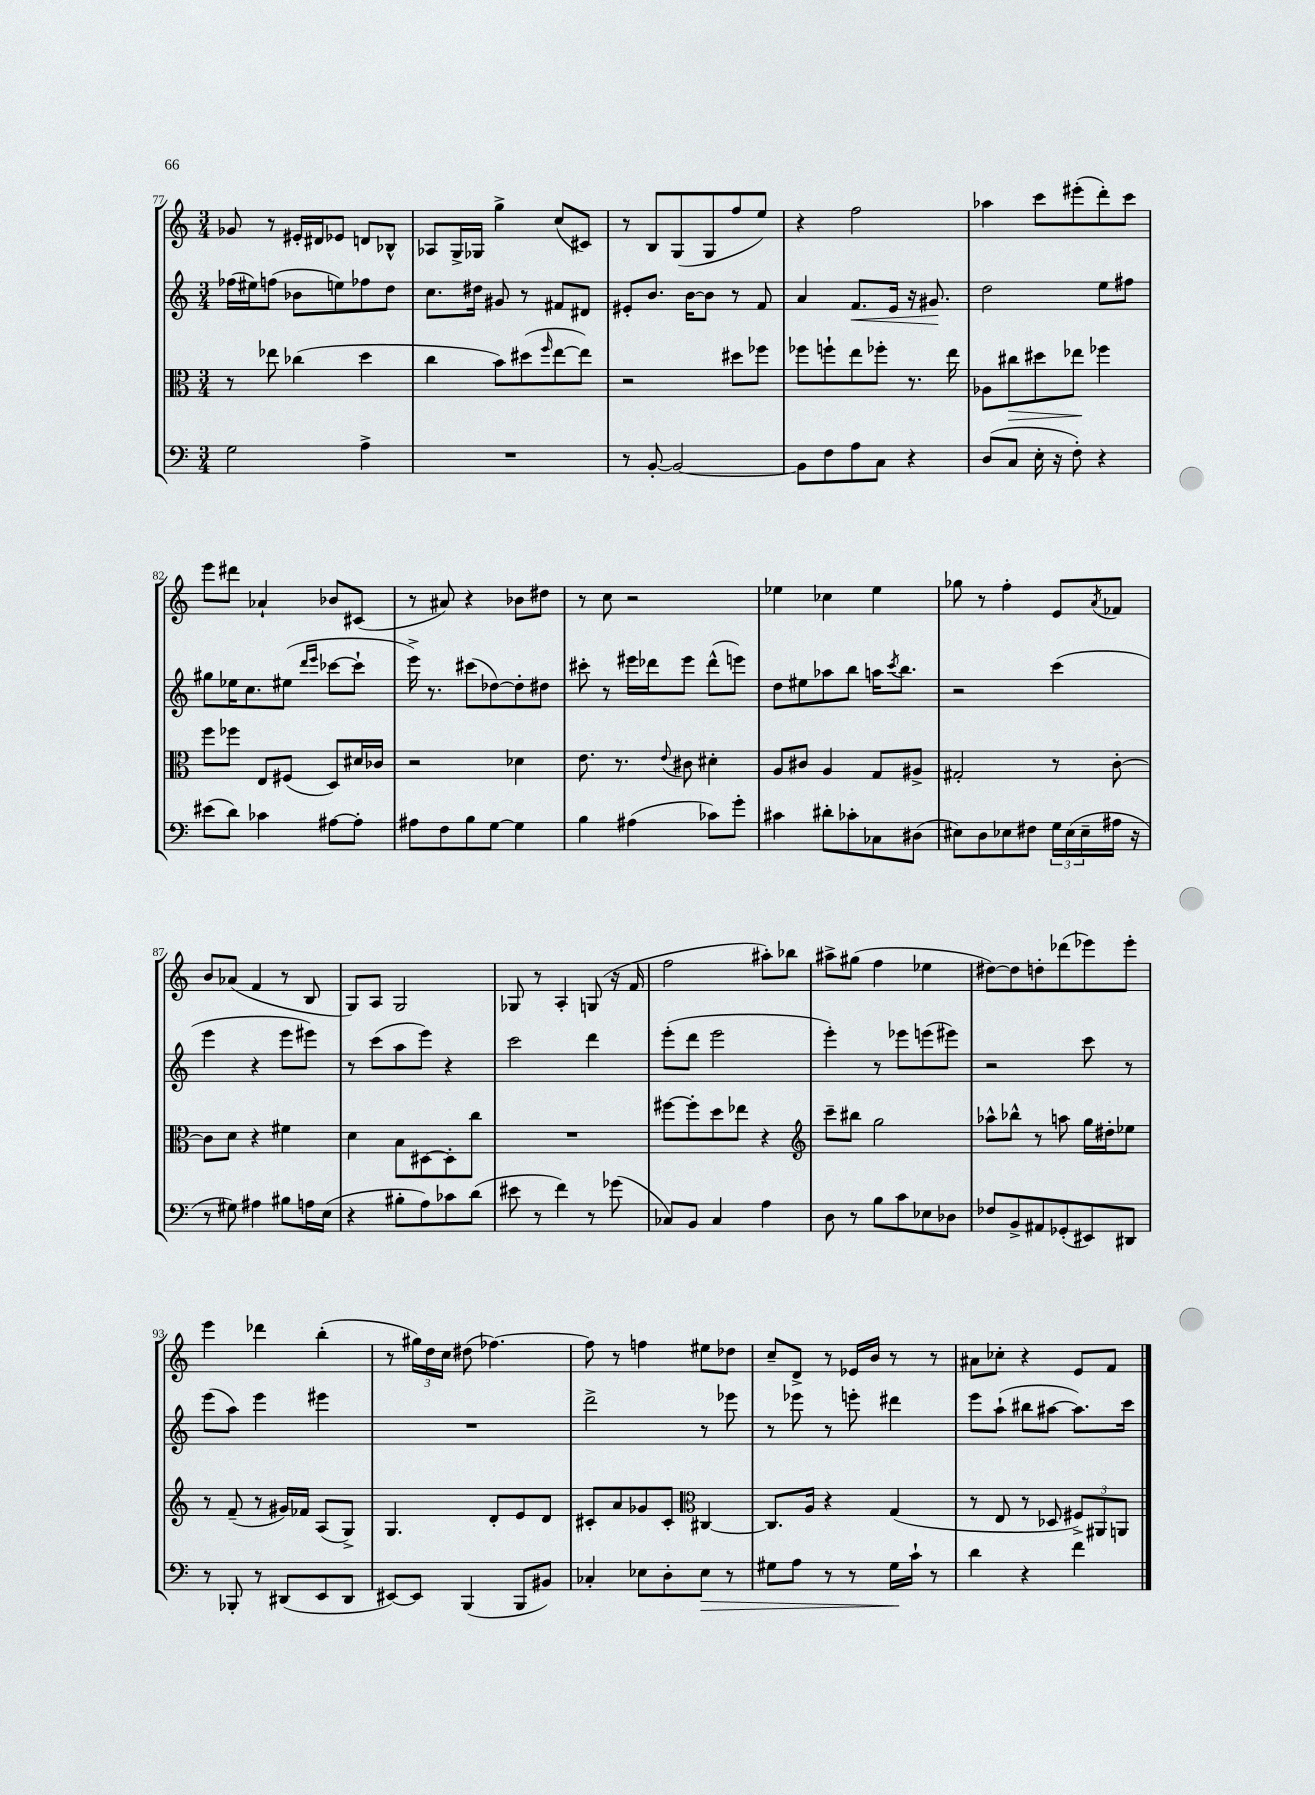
<<
\new StaffGroup <<
\new Staff = "s0" {
    \clef treble \key c \major \numericTimeSignature \time 3/4
    ges'8 r8 eis'16-. dis'16 ees'8 d'8 bes8-^ |
    aes8 g16-> ges16 g''4-> c''8( cis'8) |
    r8 b8 g8( g8 f''8 e''8) |
    r4 f''2 |
    aes''4 c'''8 eis'''8-.( d'''8-.) c'''8 |
    e'''8 dis'''8 aes'4-! bes'8 cis'8( |
    r8 ais'8) r4 bes'8 dis''8 |
    r8 c''8 r2 |
    ees''4 ces''4 ees''4 |
    ges''8 r8 f''4-. e'8 \acciaccatura { a'8 } fes'8 |
    b'8 aes'8( f'4 r8 b8 |
    g8) a8 g2 |
    ges8 r8 a4-. g8( r16 f'16 |
    f''2 ais''8-.) bes''8 |
    ais''8-> gis''8( f''4 ees''4 |
    dis''8~) dis''8 d''8-. des'''8( ees'''8) ees'''8-. |
    e'''4 des'''4 b''4-.( |
    r8 \tuplet 3/2 { gis''16) d''16 c''16 } dis''8( fes''4.~) |
    fes''8 r8 f''4 eis''8 des''8 |
    c''8-- d'8-> r8 ees'16 b'16 r8 r8 |
    ais'8 ces''8-. r4 e'8 f'8 \bar "|." |
}
\new Staff = "s1" {
    \clef treble \key c \major \numericTimeSignature \time 3/4
    fes''16( eis''16) f''8( bes'8 e''8) fes''8 d''8 |
    c''8. dis''16 gis'8 r8 fis'8 dis'8 |
    eis'8-. b'8. b'16~ b'8 r8 f'8 |
    a'4 f'8.\< e'16 r16 gis'8.\! |
    d''2 e''8 fis''8 |
    gis''8 ees''16 c''8. eis''8( \grace { d'''16 e'''16 } ces'''8~ ces'''8-! |
    e'''16->) r8. cis'''8( des''8~) des''8-. dis''8 |
    cis'''8-. r8 eis'''16 des'''16 eis'''8 des'''8-^( e'''8) |
    d''8 eis''8 aes''8 b''8 a''16 \acciaccatura { c'''8 } b''8. |
    r2 c'''4( |
    e'''4 r4 e'''8 eis'''8) |
    r8 c'''8( a''8 e'''8) r4 |
    c'''2 d'''4 |
    e'''8-.( d'''8 e'''2 |
    e'''4-.) r8 ees'''8 e'''8( eis'''8) |
    r2 c'''8 r8 |
    e'''8( a''8) e'''4 eis'''4 |
    R2. |
    d'''2-> r8 ees'''8 |
    r8 ees'''8 r8 e'''8-. dis'''4 |
    e'''8 a''8-!( bis''8 ais''8~ ais''8.) c'''16 \bar "|." |
}
\new Staff = "s2" {
    \clef alto \key c \major \numericTimeSignature \time 3/4
    r8 ees''8 ces''4( d''4 |
    c''4 b'8) dis''8( \grace { f''16 } e''8~ e''8) |
    r2 dis''8 fes''8 |
    fes''8 f''8-! e''8 fes''8-. r8. e''16 |
    aes8 cis''8\> dis''8 ees''8\! fes''4 |
    f''8 fes''8 e8 fis8( d8) dis'16 ces'16 |
    r2 des'4 |
    e'8. r8. \appoggiatura { e'8 } cis'8 dis'4-. |
    a8 cis'8 a4 g8 ais8-> |
    gis2-. r8 c'8~-. |
    c'8 d'8 r4 fis'4 |
    d'4 b8 dis8~ dis8-. c''8 |
    R2. |
    fis''8~ fis''8-. d''8 ees''8 r4 |
    \clef treble c'''8-- bis''8 g''2 |
    aes''8-^ bes''8-^ r8 a''8 g''16 dis''16-. ees''8 |
    r8 f'8--( r8 gis'16) fes'16 a8( g8->) |
    g4. d'8-. e'8 d'8 |
    cis'8-. a'8 ges'8 cis'8-. \clef alto cis4~ |
    cis8. a16 r4 g4( |
    r8 e8 r8 des8 \tuplet 3/2 { fis8->) ais,8 a,8 } \bar "|." |
}
\new Staff = "s3" {
    \clef bass \key c \major \numericTimeSignature \time 3/4
    g2 a4-> |
    R2. |
    r8 b,8~-. b,2~ |
    b,8 f8 a8 c8 r4 |
    d8( c8 e16-. r16 f8-.) r4 |
    eis'8( d'8) ces'4 ais8~ ais8-. |
    ais8 f8 b8 g8~ g4 |
    b4 ais4( ces'8) g'8-. |
    cis'4 dis'8-. ces'8-. ces8 dis8( |
    eis8) d8 ees8 fis8 \tuplet 3/2 { g16 ees16( ees16-- } ais16 r16 |
    r8 gis8) ais4 bis8 a16 e16( |
    r4 bis8-. a8) ces'8 d'8( |
    eis'8 r8 f'4) r8 ges'8( |
    ces8) b,8 ces4 a4 |
    d8 r8 b8 c'8 ees8 des8 |
    fes8 b,8-> ais,8 ges,8-.( eis,8) dis,8 |
    r8 bes,,8-. r8 dis,8( e,8 dis,8 |
    eis,8~) eis,8 b,,4( b,,8 bis,8) |
    ces4-. ees8 d8-. ees8\> r8 |
    gis8 a8 r8 r8 gis16\! c'16-! r8 |
    d'4 r4 f'4 \bar "|." |
}
>>
>>
\layout { \context { \Score currentBarNumber = #77 } }
